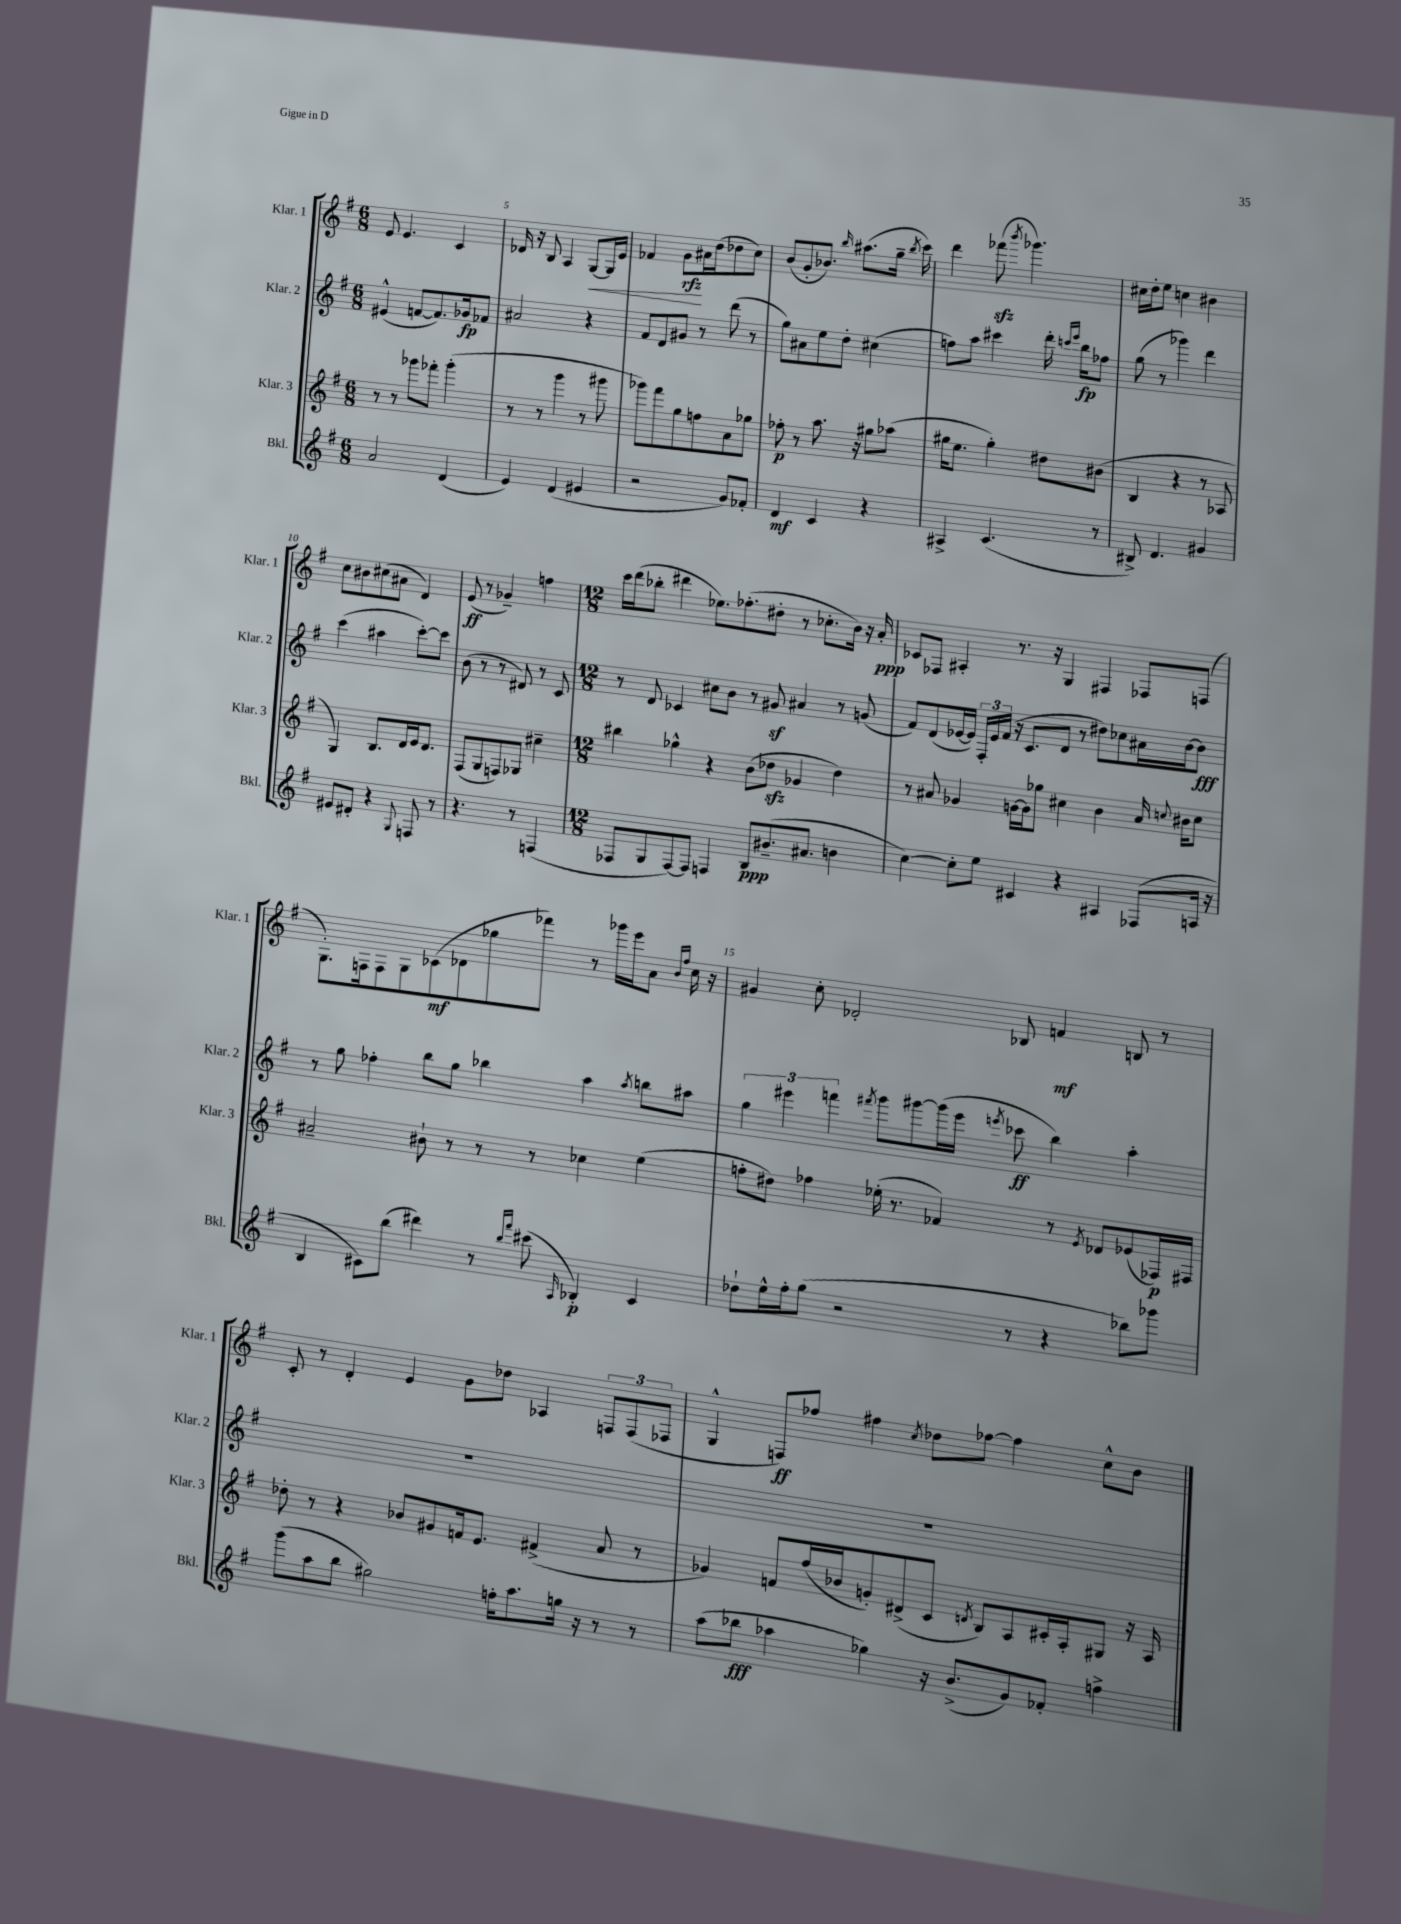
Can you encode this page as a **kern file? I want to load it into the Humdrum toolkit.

**kern	**kern	**kern	**kern
*staff4	*staff3	*staff2	*staff1
*clefG2	*clefG2	*clefG2	*clefG2
*k[f#]	*k[f#]	*k[f#]	*k[f#]
*M6/8	*M6/8	*M6/8	*M6/8
2a	8r	(4e#^^	8e
.	8r	.	4.e
.	8ggg-	[8f	.
.	8fff-'	8.f])	.
(4d	(4ggg-'	.	4c
.	.	16g-	.
.	.	8f-	.
=	=	=	=
4e)	8r	2a#	16d-
.	.	.	16r
.	8r	.	8B
(4d	4ggg	.	4A
4e#	8r	4r	[8G
.	8ggg#	.	16G]
.	.	.	16e
=	=	=	=
2r	8ggg-)	8f#	4f-
.	8fff#	8d	.
.	8gg	8g#	8g
.	8ff	8r	16a#
.	.	.	(16dd
8g)	8a	(8ddd	8dd-
8f-'	8gg-	8r	8cc)
=	=	=	=
4d	8ff-'	8gg)	(8b
.	8r	8a#	8g'
4c	8.aa	8ee	8.b-)
.	.	8dd'	.
.	.	.	16qqbb
.	16r	.	(8.aa#
4r	8gg#	(4cc#	.
.	(8aa-	.	16gg~
.	.	.	8qbb
.	.	.	16ccc)
=	=	=	=
4A#^	16gg#	8ff)	4ddd
.	8.ee	.	.
.	.	8aa	.
(4.c	4gg#')	4ccc#	(8fff-
.	.	.	8qbbb
.	.	.	4.ggg-)
.	8dd#	16ddd'	.
.	.	16qqccc	.
.	.	16qqeee	.
.	.	16bb	.
8r	(8b#	8ff-	.
=	=	=	=
8B#^)	4B	(8gg	16cc#
.	.	.	16dd'
4.d	.	8r	8ee
.	4r	4ggg-)	4cc
4g#	8r	4ddd	4b#
.	8A-	.	.
=	=	=	=
8e#	4G)	(4ccc	8cc
8d#'	.	.	8b#
4r	8.B	4aa#	(8cc#
.	.	.	8a#
.	16d	.	.
8qqG	.	.	.
8F	16e	[8ccc')	4d)
.	8.d	.	.
8r	.	8ccc]	.
=	=	=	=
4.r	(8F#	(8b	(8e
.	8G	8r	8r
.	8F)	8r	4g-~)
8r	8G-	8d#)	.
(4F	4cc#~	8r	4ff
.	.	8c	.
=	=	=	=
*M12/8	*M12/8	*M12/8	*M12/8
8F-	4bb#	8r	16ccc
.	.	.	(16ddd
8G	.	8d	8bb-'
[8F-)	4gg-^^	4c-	4ddd#
8F-]	.	.	.
4F	4r	8cc#	8.ee-)
.	.	8b	.
.	.	.	(8.ff-'
8B	(8b	8r	.
(8.b#~	8dd-	8g#	8dd#'
.	4g-	4a#	8r
8.a#	.	.	.
.	.	.	8.cc-'
4b	4dd-)	8r	.
.	.	.	16b)
.	.	(8g	16r
.	.	.	16a'
=	=	=	=
[4cc)	8r	8f#)	8c-
.	8a#	(8d	8F-
8cc']	4g-	[16e-	4A#'
.	.	16e-])	.
8ee	.	24F#'	.
.	.	24e-	.
.	.	(24f#	.
4c#	[16g	16r	8.r
.	16g]	8.c	.
.	8gg-	.	.
.	.	.	16r
4r	4cc#	8d	4G
.	.	8r	.
4A#	4b	8dd#)	4F#
.	.	8cc-	.
(8F-	16a#	16a#	8F-
.	8qqcc	.	.
.	16b#	[16b	.
16A	8cc	8b]	(8F
16r	.	.	.
=	=	=	=
4B	2a#~	8r	8.G')
.	.	8gg	.
.	.	.	16F
8c#)	.	4ff-'	8F
(8bb	.	.	8G
4ddd#)	8b#`	8bb	(8c-
.	8r	8gg	8d-
8r	8r	4bb-	8gg-
16qqbb	.	.	.
16qqfff#	.	.	.
(8ccc#	8r	.	8fff-)
16qqA	.	.	.
4B-')	4cc-	4aa	8r
.	.	.	16ggg-
.	.	.	16eee
.	.	8qaa	.
4c#	(4ee	8bb	8a
.	.	.	16qqb
.	.	.	16qqff#
.	.	8aa#	16cc
.	.	.	16r
=	=	=	=
8dd-`	8ff'	6gg	4g#
16ee^^	8dd#)	.	.
.	.	6eee#	.
16ff#'	.	.	.
(8gg	4ff-	.	8cc'
.	.	6fff	.
2r	.	.	2d-'
.	.	8qfff#	.
.	(16ee-'	8ggg	.
.	8.r	.	.
.	.	[8ggg#	.
.	4f-)	(16ggg#]	.
.	.	16eee#	.
.	.	8qeee	.
8r	.	8ccc-	8B-
4r	8r	4bb)	4f
.	8qe	.	.
.	8d-	.	.
8bb-)	(8e-	4aa'	8B
8ggg-	16F-)	.	8r
.	16F#	.	.
=	=	=	=
(8ggg	8dd-'	1.r	8c'
8aa	8r	.	8r
8bb	4r	.	4d'
2gg#)	.	.	.
.	8b-	.	4e
.	8g#	.	.
.	16f	.	8g
.	8.e	.	.
16ff'	.	.	8dd-
8.aa	.	.	.
.	(4f#^	.	4A-
16gg	.	.	.
16r	.	.	.
8r	8a	.	12F
.	.	.	(12F
8r	8r	.	.
.	.	.	12F-
=	=	=	=
(8aa	4g-)	1.r	4G^^
8bb-	.	.	.
4aa-	8f	.	8F)
.	(16ff#	.	8ff-
.	16b-	.	.
4gg-)	8g')	.	4ff#
.	(8d#^	.	.
.	.	.	8qcc
16r	8c	.	8dd-
(8.b^	.	.	.
.	8qd	.	.
.	8B)	.	[8ff-
8g)	8A	.	4ff-]
8f-'	16c#'	.	.
.	16A'	.	.
4ff^	8G#	.	8cc^^
.	16r	.	8b
.	16A	.	.
==	==	==	==
*-	*-	*-	*-
